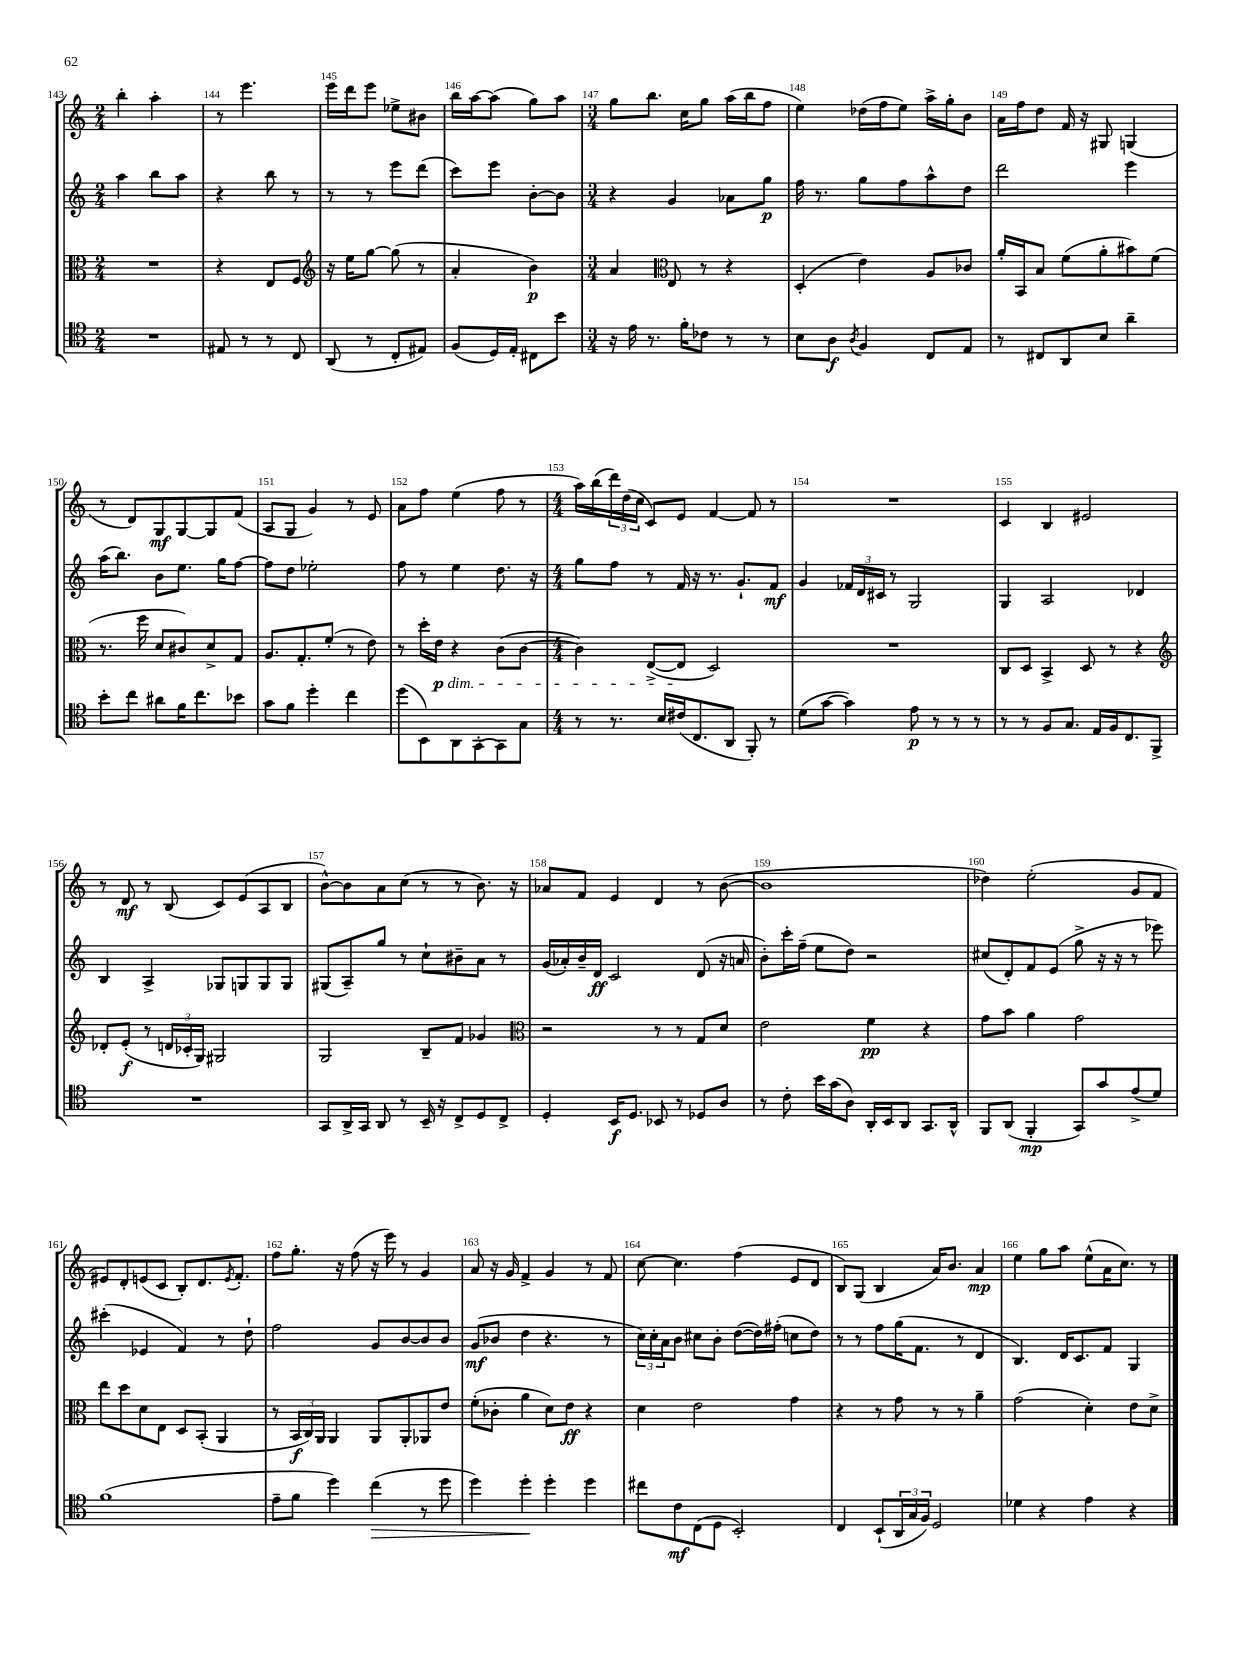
<<
\new StaffGroup <<
\new Staff = "s0" {
    \clef treble \key c \major \numericTimeSignature \time 2/4
    b''4-. a''4-. |
    r8 e'''4. |
    e'''16 d'''16 e'''8 ees''8-> bis'8 |
    b''16 a''16~ a''8( g''8) a''8 |
    \numericTimeSignature \time 3/4 g''8 b''8. c''16 g''8 a''16( b''16 f''8 |
    e''4) des''16( f''16 e''8) a''16-> g''16-. b'8 |
    a'16 f''16 d''8 f'16 r16 gis8 g4( |
    r8 d'8) g8\mf g8~ g8 f'8( |
    a8 g8 g'4) r8 e'8 |
    a'8 f''8 e''4( f''8 r8 |
    \numericTimeSignature \time 4/4 a''16) b''16( \tuplet 3/2 { d'''16) d''16( c''16 } c'8) e'8 f'4~ f'8 r8 |
    R1 |
    c'4 b4 eis'2 |
    r8 d'8\mf r8 b8( c'8) e'8( a8 b8 |
    b'8~-^) b'8 a'8 c''8( r8 r8 b'8.) r16 |
    aes'8 f'8 e'4 d'4 r8 b'8~( |
    b'1 |
    des''4) e''2-.( g'8 f'8 |
    eis'8) d'8-. e'8( c'8 b8-.) d'8. \acciaccatura { e'8 } f'8.-. |
    f''8 g''8.-. r16 f''8( r16 e'''16) r8 g'4 |
    a'8 r16 g'16 f'4-> g'4 r8 f'8 |
    c''8~ c''4. f''4( e'8 d'8 |
    b8) g8( b4 a'16) b'8. a'4\mp |
    e''4 g''8 a''8 e''8-^( a'16 c''8.) r8 \bar "|." |
}
\new Staff = "s1" {
    \clef treble \key c \major \numericTimeSignature \time 2/4
    a''4 b''8 a''8 |
    r4 b''8 r8 |
    r8 r8 e'''8 d'''8( |
    c'''8) e'''8 b'8~-. b'8 |
    \numericTimeSignature \time 3/4 r4 g'4 aes'8 g''8\p |
    f''16 r8. g''8 f''8 a''8-^ d''8 |
    d'''2 e'''4 |
    a''16( b''8.) b'8 e''8. g''16 f''8~ |
    f''8 d''8 ees''2-. |
    f''8 r8 e''4 d''8. r16 |
    \numericTimeSignature \time 4/4 g''8 f''8 r8 f'16 r16 r8. g'8.-! f'8\mf |
    g'4 \tuplet 3/2 { fes'16 d'16 cis'16 } r8 g2 |
    g4 a2 des'4 |
    b4 a4-> ges8 g8 g8 g8 |
    gis8( a8--) g''8 r8 c''8-! bis'8-- a'8 r8 |
    g'16( aes'16-.) b'16-- d'16\ff c'2 d'8( r16 a'16 |
    b'8-.) c'''16-. f''16--( e''8 d''8) r2 |
    cis''8( d'8-.) f'8 e'8( g''8-> r16 r16 r8 ees'''8) |
    cis'''4-.( ees'4 f'4) r8 d''8-! |
    f''2 g'8 b'8~ b'8 b'8 |
    g'8\mf( bes'8 d''4 r4. r8 |
    \tuplet 3/2 { c''16) c''16-. a'16 } b'8 cis''8 b'8-. d''8~( d''16) fis''16-.( c''8 d''8) |
    r8 r8 f''8 g''16( f'8. r8 d'4 |
    b4.) d'16 c'8. f'8 g4 \bar "|." |
}
\new Staff = "s2" {
    \clef alto \key c \major \numericTimeSignature \time 2/4
    R2 |
    r4 e8 f8 |
    \clef treble r16 e''16 g''8~ g''8( r8 |
    a'4-. b'4\p) |
    \numericTimeSignature \time 3/4 a'4 \clef alto e8 r8 r4 |
    d4-.( e'4) a8 ces'8 |
    a'16-. b,16 b8 f'8( a'8-. bis'8) f'8( |
    r8. f''16 d'8 cis'8) d'8-> g8 |
    a8. g8.-. f'8-.( r8 e'8) |
    r8 d''16-. e'16\p\dim r4 c'8( c'8~ |
    \numericTimeSignature \time 4/4 c'4) e8~->( e8\! d2) |
    R1 |
    c8 d8 b,4-> d8 r8 r4 |
    \clef treble des'8-. e'8-.\f( r8 \tuplet 3/2 { d'16 ces'16-. g16) } gis2 |
    g2 b8-- f'8 ges'4 |
    \clef alto r2 r8 r8 g8 d'8 |
    e'2 f'4\pp r4 |
    g'8 b'8 a'4 g'2 |
    e''8 d''8 d'8 e8 d8 b,8-.( a,4 |
    r8 \tuplet 3/2 { b,16\f c16) a,16 } a,4 a,8 a,8-. aes,8 e'8 |
    f'8-.( ces'8-. a'4 d'8) e'8\ff r4 |
    d'4 e'2 g'4 |
    r4 r8 g'8 r8 r8 a'4-- |
    g'2( d'4-.) e'8 d'8-> \bar "|." |
}
\new Staff = "s3" {
    \clef tenor \key c \major \numericTimeSignature \time 2/4
    R2 |
    eis8 r8 r8 c8 |
    a,8( r8 c8-. eis8) |
    f8( d16) e16-. cis8 b'8 |
    \numericTimeSignature \time 3/4 r16 e'16 r8. f'16-. ces'8 r8 r8 |
    b8 a8\f \acciaccatura { a8 } f4 c8 e8 |
    r8 cis8 a,8 b8 a'4-- |
    b'8-. c''8 ais'8 f'16 c''8. bes'8 |
    g'8 f'8 d''4-. c''4 |
    d''8( b,8) a,8 g,8~-. g,8 g8 |
    \numericTimeSignature \time 4/4 r8 r8. b16 cis'16( c8. a,8 f,8-.) r8 |
    d'8( g'8~ g'4) e'8\p r8 r8 r8 |
    r8 r8 f8 g8. e16 f16 c8. f,8-> |
    R1 |
    g,8 a,16-> g,16 a,8 r8 b,16-- r16 c8-> d8 c8-> |
    d4-. b,16\f d8. bes,8 r8 des8 a8 |
    r8 c'8-. b'16 g'16( a8) a,16-. b,16 a,8 g,8. a,16-^ |
    f,8 a,8( f,4-.\mp g,8) g'8 e'8->( d'8) |
    f'1( |
    e'8-- f'8 d''4) c''4\>( r8 d''8 |
    d''4) d''4-.\! d''4-. d''4 |
    cis''8 c'8\mf c8( d8 b,2-.) |
    c4 b,8-!( \tuplet 3/2 { a,16 g16 f16) } d2 |
    des'4 r4 e'4 r4 \bar "|." |
}
>>
>>
\layout { \context { \Score currentBarNumber = #143 \override BarNumber.break-visibility = ##(#f #t #t) barNumberVisibility = #all-bar-numbers-visible } }
